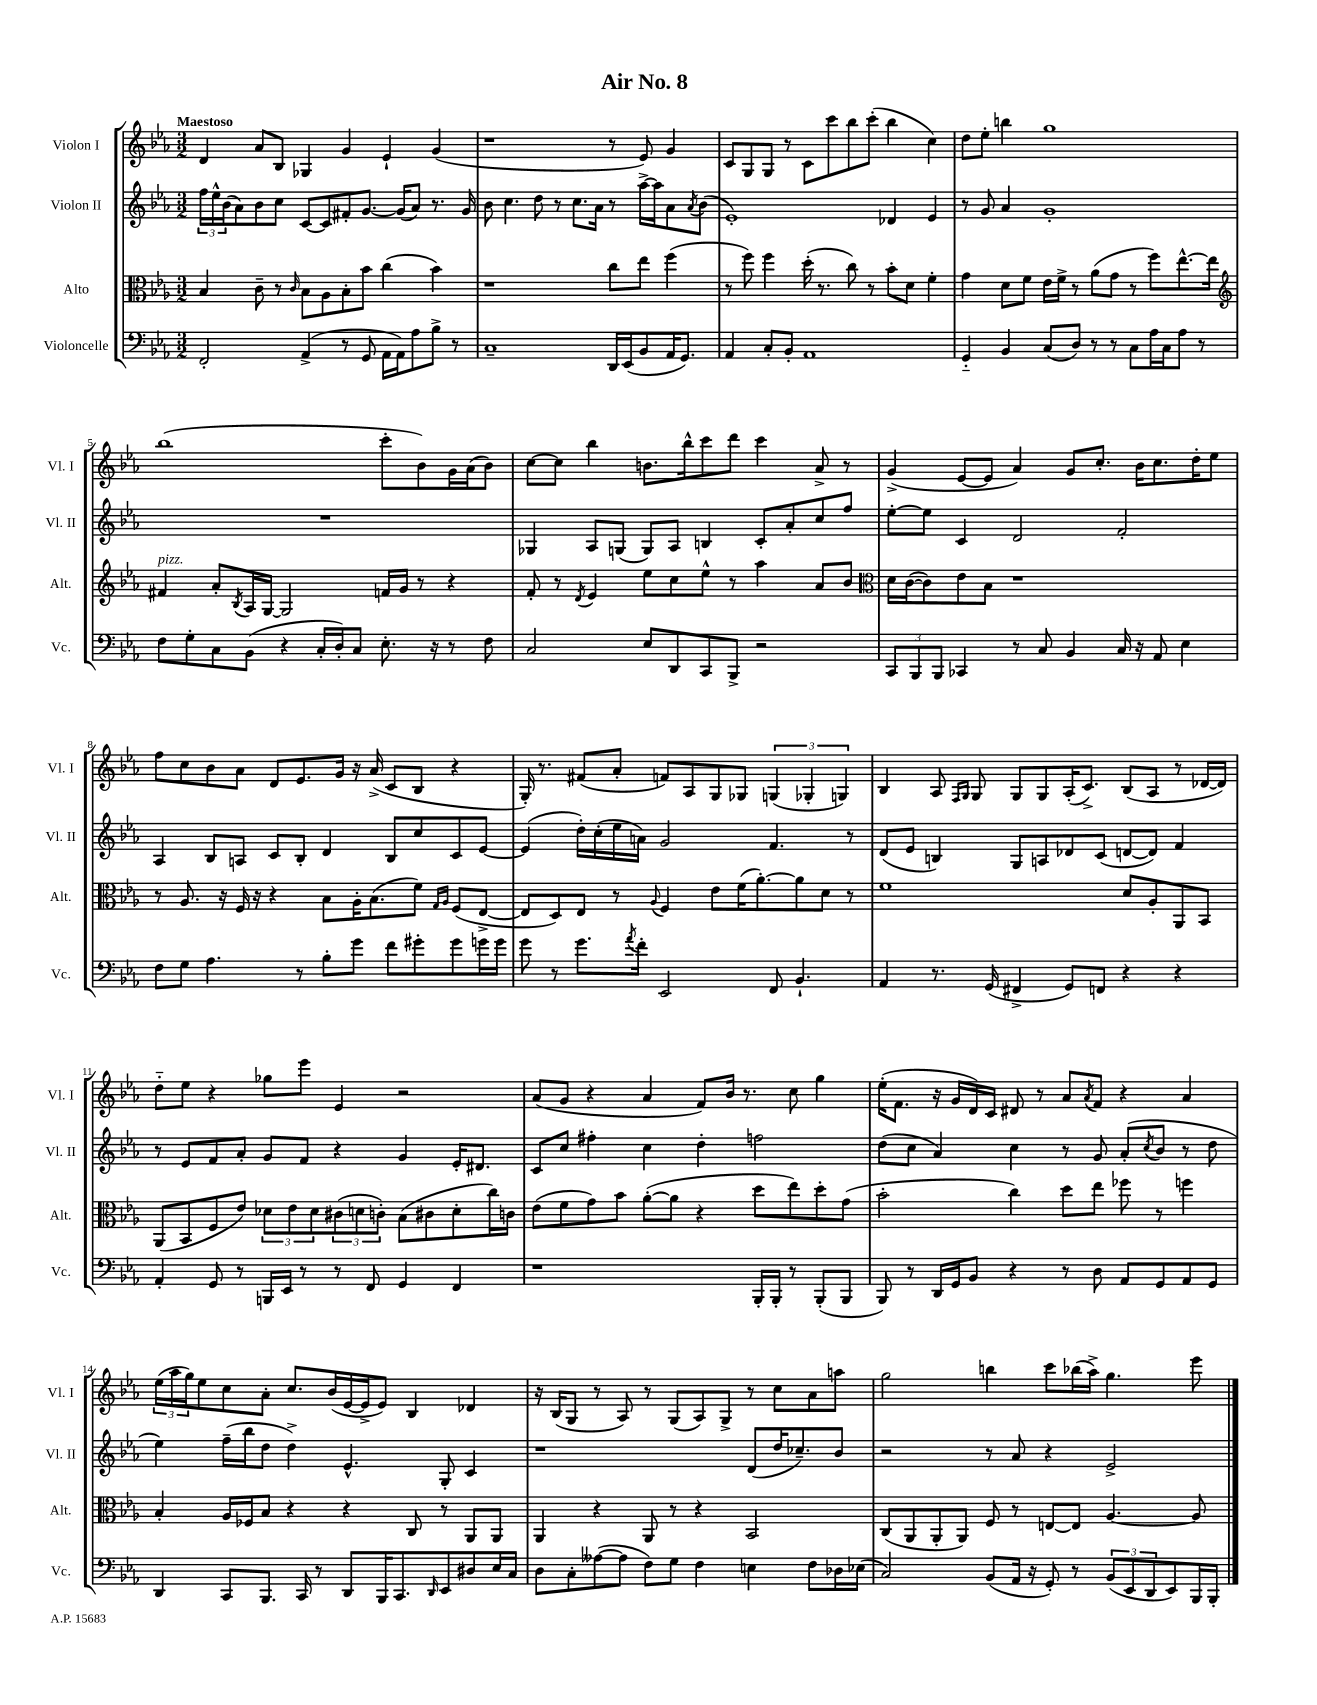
\header { title = "Air No. 8" }
<<
\new StaffGroup <<
\new Staff = "s0" \with { instrumentName = "Violon I" shortInstrumentName = "Vl. I" } {
    \clef treble \key ees \major \numericTimeSignature \time 3/2 \tempo "Maestoso"
    d'4 aes'8 bes8 ges4 g'4 ees'4-! g'4( |
    r1 r8 ees'8) g'4 |
    c'8 g8 g8 r8 c'8 c'''8 bes''8 c'''8-.( bes''4 c''4) |
    d''8 ees''8-. b''4 g''1 |
    bes''1( c'''8-. bes'8) g'16 aes'16( bes'8) |
    c''8~ c''8 bes''4 b'8. bes''16-^ c'''8 d'''8 c'''4 aes'8-> r8 |
    g'4->( ees'8~ ees'8 aes'4) g'8 c''8.-. bes'16 c''8. d''16-. ees''8 |
    f''8 c''8 bes'8 aes'8 d'8 ees'8. g'16 r16 aes'16->( c'8 bes8 r4 |
    g16-.) r8. fis'8( aes'8-. f'8) aes8 g8 ges8 \tuplet 3/2 { g4( ges4-. g4) } |
    bes4 aes8 \grace { f16 g16 } g8 g8 g8 aes16-.( c'8.->) bes8( aes8 r8 des'16~ des'16) |
    d''8-_ ees''8 r4 ges''8 ees'''8 ees'4 r2 |
    aes'8( g'8 r4 aes'4 f'8) bes'16 r8. c''8 g''4 |
    ees''16-.( f'8. r16 g'16 d'16) c'16 dis'8 r8 aes'8 \acciaccatura { aes'8 } f'8 r4 aes'4 |
    \tuplet 3/2 { ees''16( aes''16 g''16) } ees''8 c''8 aes'8-. c''8. bes'16( ees'16~ ees'16-> ees'8) bes4 des'4 |
    r16 bes16( g8 r8 aes8) r8 g8( aes8) g8-> r8 c''8 aes'8 a''8 |
    g''2 b''4 c'''8 bes''16( aes''16->) g''4. ees'''8 \bar "|." |
}
\new Staff = "s1" \with { instrumentName = "Violon II" shortInstrumentName = "Vl. II" } {
    \clef treble \key ees \major \numericTimeSignature \time 3/2
    \tuplet 3/2 { f''16 ees''16-^ bes'16( } aes'8) bes'8 c''8 c'8~ c'8 fis'8-. g'8.~ g'16( aes'8) r8. g'16 |
    bes'8 c''4. d''8 r8 c''8. aes'16 r8 aes''16~-> aes''16 aes'8 \acciaccatura { aes'8 } bes'8( |
    ees'1-.) des'4 ees'4 |
    r8 g'8 aes'4 g'1-. |
    R1. |
    ges4 aes8 g8( g8) aes8 b4 c'8-. aes'8-. c''8 f''8 |
    ees''8~-. ees''8 c'4 d'2 f'2-. |
    aes4 bes8 a8 c'8 bes8-. d'4 bes8 c''8 c'8 ees'8~ |
    ees'4( d''16-.) c''16-.( ees''16 a'16) g'2 f'4. r8 |
    d'8( ees'8 b4) g8 a8 des'8 c'8( d'8~ d'8) f'4 |
    r8 ees'8 f'8 aes'8-. g'8 f'8 r4 g'4 ees'16-. dis'8. |
    c'8 c''8 fis''4-. c''4 d''4-. f''2 |
    d''8( c''8 aes'4) c''4 r8 g'8 aes'8-.( \acciaccatura { c''8 } bes'8 r8 d''8 |
    ees''4) f''16--( bes''16 d''8 d''4->) ees'4.-^ g8-. c'4 |
    r1 d'8( d''16 ces''8.--) bes'8 |
    r2 r8 aes'8 r4 ees'2-> \bar "|." |
}
\new Staff = "s2" \with { instrumentName = "Alto" shortInstrumentName = "Alt." } {
    \clef alto \key ees \major \numericTimeSignature \time 3/2
    bes4 c'8-- r8 \grace { c'16 } bes8 aes8 bes8-. bes'8 c''4( bes'4) |
    r1 c''8 ees''8 f''4( |
    r8 f''8) f''4 d''16-.( r8. c''8) r8 bes'8-. d'8 f'4-. |
    g'4 d'8 f'8 ees'16 f'16-> r8 aes'8( g'8 r8 f''8) ees''8.~-^ ees''16 |
    \clef treble fis'4^\markup { \italic "pizz." } aes'8-. \acciaccatura { bes8 } aes16 g16~ g2 f'16 g'16 r8 r4 |
    f'8-. r8 \acciaccatura { d'8 } ees'4 ees''8 c''8 ees''8-^ r8 aes''4 aes'8 bes'8 |
    \clef alto d'16 c'16~( c'8) ees'8 bes8 r1 |
    r8 aes8. r16 f16 r16 r4 bes8 aes16-. bes8.( f'8) \grace { g16 aes16 } f8( ees8~-> |
    ees8 d8) ees8 r8 \appoggiatura { aes8 } f4 ees'8 f'16( aes'8.~-.) aes'8 d'8 r8 |
    f'1 d'8 aes8-. aes,8 bes,8 |
    aes,8( bes,8 f8 ees'8) \tuplet 3/2 { des'8 ees'8 des'8 } \tuplet 3/2 { cis'8( d'8 c'8-.) } bes8( cis'8 d'8-. c''16) c'16 |
    ees'8( f'8 g'8) bes'8 aes'8~-.( aes'8 r4 d''8 ees''8) d''8-. g'8( |
    bes'2-. c''4) d''8 ees''8 fes''8 r8 f''4 |
    bes4-. aes16 fes16 bes8 r4 r4 c8 r8 aes,8 aes,8 |
    aes,4 r4 aes,8 r8 r4 bes,2 |
    c8( aes,8 aes,8-. aes,8) f8 r8 e8~ e8 aes4.~ aes8 \bar "|." |
}
\new Staff = "s3" \with { instrumentName = "Violoncelle" shortInstrumentName = "Vc." } {
    \clef bass \key ees \major \numericTimeSignature \time 3/2
    f,2-. aes,4->( r8 g,8 aes,16 aes,16) aes8 bes8-> r8 |
    c1-- d,16 ees,16( bes,8 aes,16 g,8.) |
    aes,4 c8-. bes,8-. aes,1 |
    g,4-_ bes,4 c8( d8) r8 r8 c8 aes16 c16 aes8 r8 |
    f8 g8-. c8 bes,8( r4 c16-. d16-.) c8 ees8.-. r16 r8 f8 |
    c2 ees8 d,8 c,8 bes,,8-> r2 |
    \tuplet 3/2 { c,8 bes,,8 bes,,8 } ces,4 r8 c8 bes,4 c16 r16 aes,8 ees4 |
    f8 g8 aes4. r8 bes8-. g'8 f'8 gis'8-. gis'8 g'16 g'16 |
    g'8 r8 g'8. \acciaccatura { aes'8 } f'16-. ees,2 f,8 bes,4.-! |
    aes,4 r8. g,16( fis,4-> g,8) f,8 r4 r4 |
    aes,4-. g,8 r8 b,,16 ees,16 r8 r8 f,8 g,4 f,4 |
    r1 bes,,16-. bes,,16-. r8 bes,,8-.( bes,,8 |
    bes,,8) r8 d,16 g,16 bes,8 r4 r8 d8 aes,8 g,8 aes,8 g,8 |
    d,4 c,8 bes,,8. c,16 r8 d,8 bes,,16 c,8. \grace { d,16 } ees,8 dis8 ees16 c16 |
    d8 c8-. aeses8~( aeses8 f8) g8 f4 e4 f8 des16 ees16( |
    c2) bes,8( aes,16 r16 g,8-.) r8 \tuplet 3/2 { bes,8( ees,8 d,8 } ees,8) bes,,16 bes,,16-. \bar "|." |
}
>>
>>
